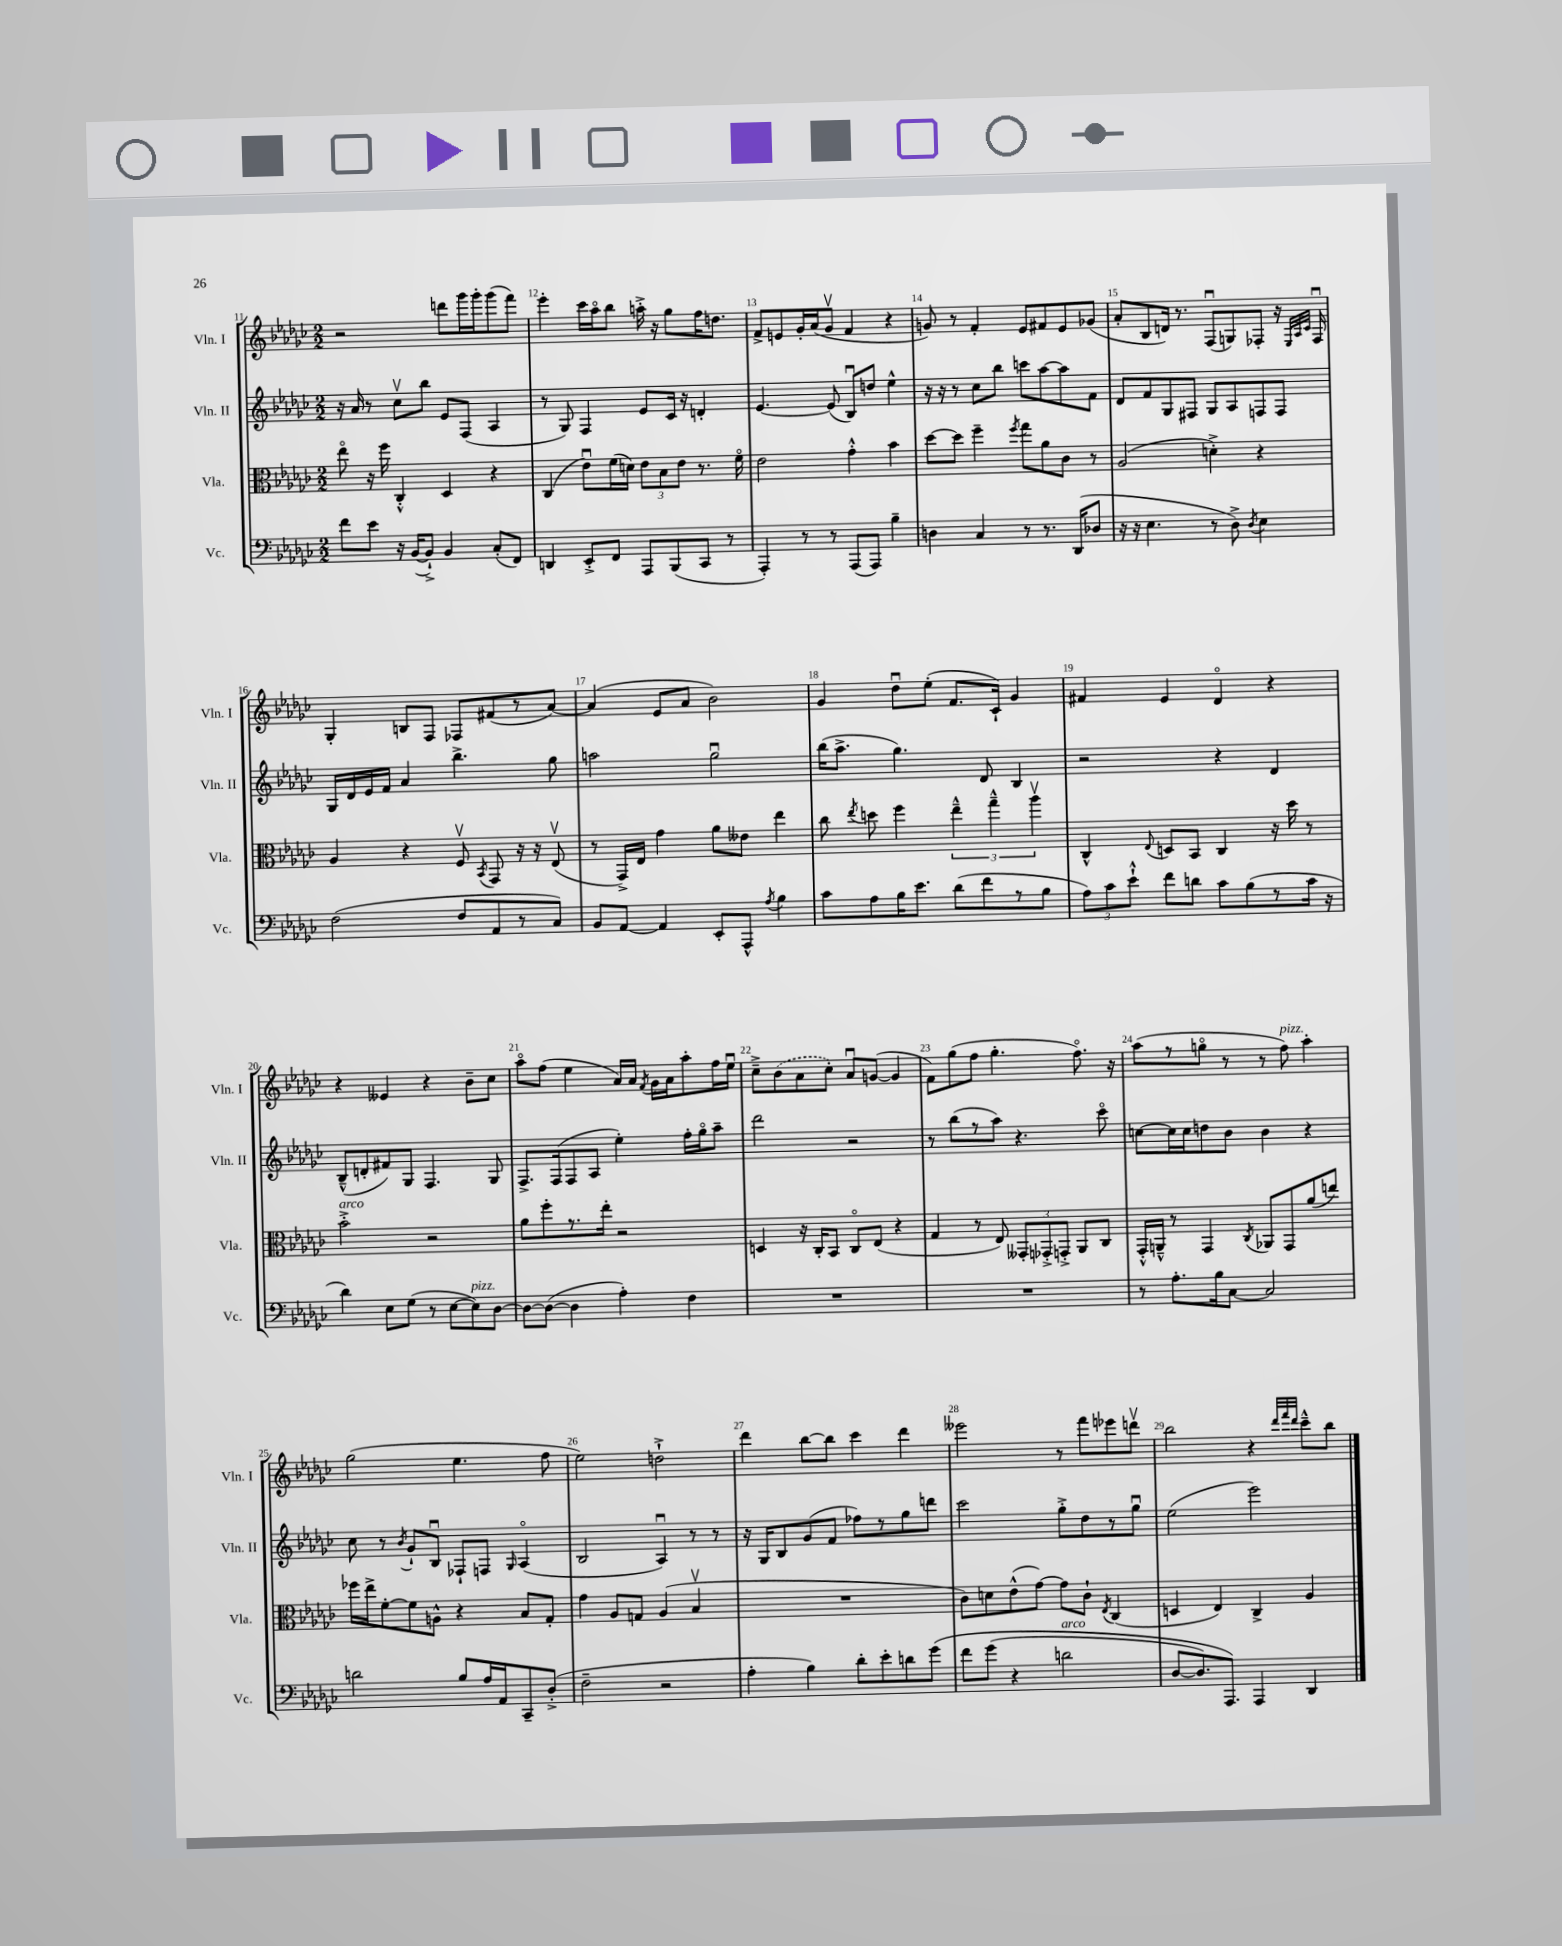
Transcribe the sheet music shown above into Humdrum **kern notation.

**kern	**kern	**kern	**kern
*staff4	*staff3	*staff2	*staff1
*clefF4	*clefC3	*clefG2	*clefG2
*k[b-e-a-d-g-c-]	*k[b-e-a-d-g-c-]	*k[b-e-a-d-g-c-]	*k[b-e-a-d-g-c-]
*M2/2	*M2/2	*M2/2	*M2/2
8f\L	8ee-o\	16r	2r
.	.	16a-/	.
8e-\J	16r	8r	.
.	16ff\	.	.
16r	4C-'^^/	8cc-v\L	.
([16BB-/LK	.	.	.
8BB-`^/]J)	.	8bb-\J	.
4BB-/	4D-/	8e-/L	8ddd\L
.	.	(8F/J	16ggg-\L
.	.	.	16ggg-'\J
(8C-'/L	4r	4A-/	(8ggg-\
8FF/J)	.	.	8fff\J)
=	=	=	=
4DD/	(4C-/	8r	4eee-'\
.	.	8G-/)	.
8EE-'^/L	8e-u\L)	4F/	16ccc-\LL
.	.	.	16aa-o\J
8FF/J	(16f\L	.	8bb-\J
.	16d\JJ)	.	.
8AAA-/L	12e-\L	8e-/L	16aa'^\
.	.	.	16r
.	12B-\	.	.
(8BBB-/	.	16c-/Jk	8gg-\L
.	12e-\J	.	.
.	.	16r	.
8CC-/J	8.r	4d'/	16ff\K
.	.	.	8.dd\J
8r	.	.	.
.	16fo\	.	.
=	=	=	=
4AAA-'/)	2e-\	[4.e-/	8f^/L
.	.	.	8e/
8r	.	.	16g-'/L
.	.	.	(16a-/J
8r	.	(8e-/]	8g-v/J
(8AAA-/L	4g-'^^\	8B-u/L)	4f/
8AAA-/J)	.	8dd/J	.
4B-~\	4b-\	4ee-^^\	4r
=	=	=	=
4D\	[8dd-\L	16r	8g/)
.	.	16r	.
.	8dd-\]J	8r	8r
4C-/	4ff~\	8cc-\L	4f'/
.	.	8bb-\J	.
.	8qff/	.	.
8r	8gg-\L	8ccc\L	8e-/L
8.r	8a-\	[8aa-\	8f#/
.	8c-\J	8aa-\]	8e-/
(16DD-/LK	.	.	.
8D-/J	8r	8f\J	(8g-/J
=	=	=	=
16r	(2A-/	8d-/L	8a-'/L
16r	.	.	.
4.E-\	.	8f/	8B-/
.	.	8G-/	16d/Jk)
.	.	.	8.r
.	.	8F#/J	.
8r	4d'^\)	8G-/L	(8Fu/L
8D-^\)	.	8A-/	8G/)
8qD-/	.	.	.
4E-\	4r	8F/	8F-'/J
.	.	8F/J	16r
.	.	.	32qqE-/LLL
.	.	.	32qqA-/
.	.	.	32qqc-/JJJ
.	.	.	16F-u/
=	=	=	=
(2F\	4A-/	16G-/LL	4G-'/
.	.	16d-/	.
.	.	16e-/	.
.	.	16f/JJ	.
.	4r	4a-/	8B/L
.	.	.	8F/J
8F/L	8Fv/	4.bb-^\	8F-/L
.	8qBB-/	.	.
8AA-/	8GG-/	.	(8f#/
8r	16r	.	8r
.	16r	.	.
8C-/J)	(8E-v/	8gg-\	[8a-/J)
=	=	=	=
8BB-/L	8r	2aa\	(4a-/]
[8AA-/J	16GG-^/LL)	.	.
.	16E-/JJ	.	.
4AA-/]	4g-\	.	8e-/L
.	.	.	8a-/J
8EE-'/L	8a-\L	2gg-u\	2b-\)
8AAA-^^/J	8e--\J	.	.
8qA-/	.	.	.
4B-\	4ee-\	.	.
=	=	=	=
8c-\L	8cc-\	(16bb-\LK	4g-/
.	.	8.aa-^\J	.
.	8qee-/	.	.
8A-\	8dd\	.	.
16B-\K	4ff\	4.gg-\)	8dd-u\L
8.e-\J	.	.	.
.	.	.	(8ee-'\J
(8d-\L	6ee-~^^\	.	8.f/L
8f\	.	8d-/	.
.	6gg-~^^\	.	.
.	.	.	16c-`/Jk)
8r	.	4B-/	4g-/
.	6aa-v\	.	.
8B-\J	.	.	.
=	=	=	=
12A-\L)	4C-^^/	2r	4f#/
12c-\	.	.	.
12e-`^^\J	.	.	.
.	8qqE-/	.	.
8f\L	8D/L	.	4e-/
8d\J	8BB-/J	.	.
8c-\L	4C-/	4r	4d-o/
(8B-\	.	.	.
8r	16r	4d-/	4r
.	16dd-\	.	.
16c-\Jk	8r	.	.
16r	.	.	.
=	=	=	=
4d-\)	2b-'^\	(8B-~^^/L	4r
.	.	8d'/	.
8E-\L	.	8f#/)	4e--/
(8G-\J	.	8G-/J	.
8r	2r	4.F/	4r
[8E-\L	.	.	.
8E-\])	.	.	8b-~\L
[8D-\J	.	8G-/	8cc-\J
=	=	=	=
8D-\_L	8a-\L	8.F^/L	8aa-o\L
(8D-\_J	8ff'\	.	(8ff\J
.	.	(16F/k	.
4D-\]	8.r	8F/	4ee-\
.	.	8A-/J	.
.	16ee-'\Jk	.	.
4A-'\)	2r	4ee-'\)	16a-/LL)
.	.	.	16a-/JJ
.	.	.	8qf/
.	.	.	16g-\LL
.	.	.	16a-\J
4F\	.	16ff'\LL	8aa-'\
.	.	16gg-o\J	.
.	.	8aa-~\J	16ff\L
.	.	.	16ee-u\JJ
=	=	=	=
1r	4D/	2ddd-\	8cc-~^\L
.	.	.	(8b-\
.	16r	.	8a-\
.	16C-'/LK	.	.
.	8BB-/J	.	8cc-'\J)
.	8C-o/L	2r	8a-u/L
.	(8E-/J	.	([8g/J
.	4r	.	4g/]
=	=	=	=
1r	4G-/	8r	8f\L)
.	.	(8bb-\L	(8gg-\
.	8r	8r	8ff\J
.	8E-/)	8aa-\J)	4.gg-'\
.	12GG--'/L	4.r	.
.	12GG-'^/	.	.
.	12GG'^/J	.	.
.	8AA-/L	.	8.ffo\)
.	8C-/J	8ccc-o\	.
.	.	.	16r
=	=	=	=
8r	16GG-'^^/LL	[8cc\L	(8aa-\L
.	16AA~^^/JJ	.	.
8.A-'\L	8r	16cc\]L	8r
.	.	16cc\J	.
.	4GG-/	8dd\	8ggo\J
16B-\k	.	.	.
[8C-\J	.	8b-\J	8r
.	8qC-/	.	.
2C-/]	8AA-/L	4b-\	8r
.	8GG-/	.	8ff\)
.	(8a-/	4r	4aa-'\
.	8ee/J)	.	.
=	=	=	=
2d\	16ff-\LL	8cc-\	(2gg-\
.	16ee-^\J	.	.
.	[8f'\	8r	.
.	.	8qb-/	.
.	8f\]	8g-`/L	.
.	8A^^\J	8B-u/J	.
8B-/L	4r	8F-`/L	4.ee-\
16A-/L	.	8F/J	.
16AA-/J	.	.	.
.	.	16qqG-/	.
8CC-~/	8B-/L	(4A-o/	.
(8D-'^/J	8G-'/J	.	8ff\
=	=	=	=
2F~\	4g-\	2B-/	2ee-\)
.	8A-/L	.	.
.	8G/J	.	.
2r	(4A-/	4A-u/)	2dd`^\
.	4B-v/	8r	.
.	.	8r	.
=	=	=	=
4A-'\	1r	16r	4ddd-\
.	.	16G-/LK	.
.	.	8B-/	.
4B-\)	.	(8g-/	[8bb-\L
.	.	8f/J	8bb-\]J
8d-'\L	.	8ff-\L)	4ccc-\
8e-'\	.	8r	.
8d\	.	8gg-\	4ddd-\
&(8g-\J	.	8ddd\J	.
=	=	=	=
8f\L	8c-\L)	2ccc-\	2eee--\
(8g-\J	8d\	.	.
4r	(8e-^^\	.	.
.	[8g-\J)	.	.
2d\	8g-\]L	8gg-'^\L	8r
.	8c-`\J	8dd-\	8fff\L
.	8qE-/	.	.
.	(4C-/	8r	8eee-\
.	.	8gg-u\J	8dddv\J
=	=	=	=
[8D-/L	4D/	(2ee-\	2bb-\
8.D-/])	.	.	.
.	4E-/)	.	.
8.AAA-/J&)	.	.	.
4AAA-/	4C-^/	2eee-\)	4r
.	.	.	32qqddd-/LLL
.	.	.	32qqfff/
.	.	.	32qqddd-/JJJ
4DD-/	4A-/	.	8ccc-~^^\L
.	.	.	8bb-\J
==	==	==	==
*-	*-	*-	*-
